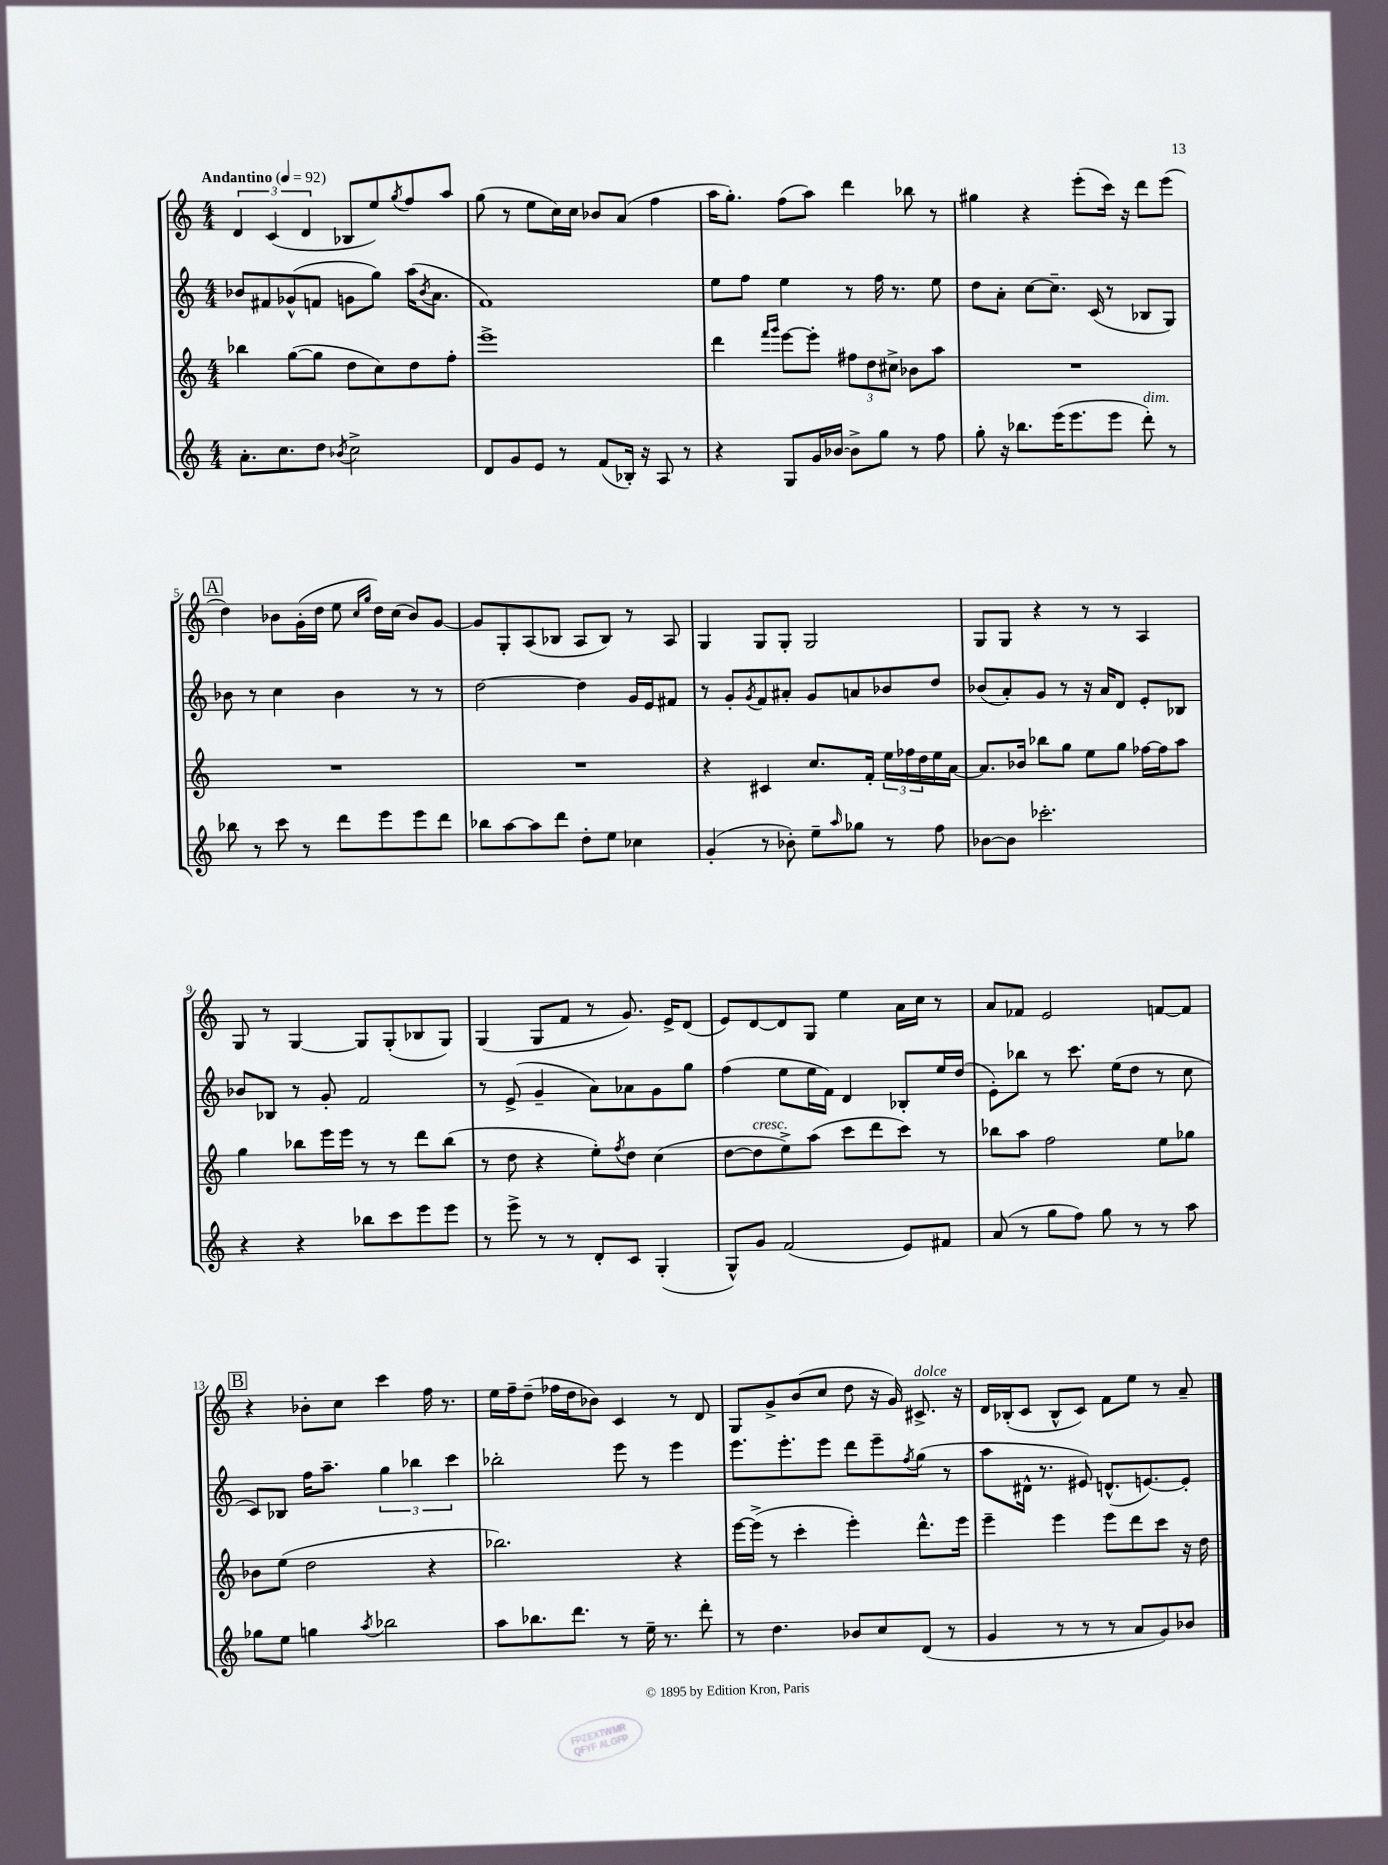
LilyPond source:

<<
\new StaffGroup <<
\new Staff = "s0" {
    \clef treble \key c \major \numericTimeSignature \time 4/4 \tempo "Andantino" 4 = 92
    \tuplet 3/2 { d'4 c'4( d'4 } bes8 e''8) \acciaccatura { g''8 } f''8 a''8 |
    g''8( r8 e''8 c''16) c''16 bes'8 a'8( f''4 |
    a''16 g''8.-.) f''8( a''8) d'''4 bes''8 r8 |
    gis''4 r4 e'''8-.( c'''16) r16 d'''8 e'''8( |
    \mark \markup { \box "A" } d''4) bes'8 g'16-.( d''16 e''8 \grace { c''16 g''16 } d''16) c''16( bes'8) g'8~ |
    g'8 g8-. a8( bes8 a8 bes8) r8 a8 |
    g4 g8 g8-. g2 |
    g8 g8 r4 r8 r8 a4 |
    g8 r8 g4~ g8 g8-.( bes8 g8) |
    g4( g8 f'8 r8 g'8.) e'16-> d'8( |
    e'8) d'8~ d'8 g8 e''4 a'16 c''16 r8 |
    a'8 fes'8 e'2 f'8~ f'8 |
    \mark \markup { \box "B" } r4 bes'8-. c''8 c'''4 f''16 r8. |
    e''16 f''16-- d''8--( fes''16 d''16 bes'8) c'4 r8 d'8 |
    g8 g'8-> b'8( c''8 d''8 r16 g'16) cis'8.->^\markup { \italic "dolce" } r16 |
    d'16 bes16-.( c'8 bes8-^ c'8) f'8 e''8 r8 a'8-- \bar "|." |
}
\new Staff = "s1" {
    \clef treble \key c \major \numericTimeSignature \time 4/4
    bes'8 fis'8 ges'8-^( f'8 g'8 g''8) a''16( \acciaccatura { bes'8 } a'8. |
    f'1) |
    e''8 f''8 e''4 r8 f''16 r8. e''8 |
    d''8 a'8-. c''8~ c''8.-- c'16( r8 bes8 g8) |
    \mark \markup { \box "A" } bes'8 r8 c''4 bes'4 r8 r8 |
    d''2~ d''4 g'16 e'16 fis'8 |
    r8 g'8-. \acciaccatura { g'8 } f'8 ais'8-. g'8 a'8 bes'8 d''8 |
    bes'8( a'8-.) g'8 r8 r16 a'16 d'8 e'8-. bes8 |
    bes'8 bes8 r8 g'8-. f'2 |
    r8 e'8->( g'4-- a'8) aes'8 g'8 g''8 |
    f''4( e''8 e''16 f'16) d'4 bes8-. e''16 d''16( |
    e'8-.) bes''8 r8 c'''8. e''16( d''8 r8 c''8 |
    \mark \markup { \box "B" } c'8) bes8 f''16 a''8.-- \tuplet 3/2 { g''4 bes''4 c'''4 } |
    bes''2-. e'''8 r8 e'''4 |
    e'''8. e'''8.-. e'''8 d'''8 e'''8-- \acciaccatura { f''8 } g''8( r8 |
    a''8 dis'16-^ r8. eis'8) d'8.-^( e'8.~) e'8-. \bar "|." |
}
\new Staff = "s2" {
    \clef treble \key c \major \numericTimeSignature \time 4/4
    bes''4 g''8~( g''8 d''8 c''8) d''8 f''8-. |
    e'''1-> |
    d'''4 \grace { f'''16 g'''16 } e'''8~ e'''8-. \tuplet 3/2 { fis''8 d''8 cis''8-> } bes'8 a''8 |
    R1 |
    \mark \markup { \box "A" } R1 |
    R1 |
    r4 cis'4 c''8. f'16-. \tuplet 3/2 { e''16 fes''16 d''16 } e''16 a'16~ |
    a'8. bes'16 bes''8 g''8 e''8 g''8 fes''16~ fes''16 a''8 |
    g''4 bes''8 e'''16 e'''16 r8 r8 d'''8 bes''8( |
    r8 d''8 r4 e''8-.) \acciaccatura { f''8 } d''8 c''4( |
    d''8~ d''8^\markup { \italic "cresc." } e''8->) a''8( c'''8 d'''8 c'''8) r8 |
    bes''8 a''8 f''2 e''8 ges''8 |
    \mark \markup { \box "B" } bes'8 e''8( d''2 r4 |
    bes''2.) r4 |
    e'''16~ e'''16->( r8 c'''4-. e'''4-.) d'''8.-^ e'''16 |
    e'''4-- e'''4 e'''8 d'''8 c'''8 r16 d''16 \bar "|." |
}
\new Staff = "s3" {
    \clef treble \key c \major \numericTimeSignature \time 4/4
    a'8.-. c''8. d''8 \acciaccatura { bes'8 } c''2-> |
    d'8 g'8 e'8 r8 f'8( bes16-.) r16 a8 r8 |
    r4 g8 g'16 bes'16~ bes'8-> g''8 r8 f''8 |
    g''8-. r16 bes''8. e'''16( e'''8. e'''8 d'''8-.^\markup { \italic "dim." }) r8 |
    \mark \markup { \box "A" } bes''8 r8 c'''8 r8 d'''8 e'''8 e'''8 d'''8 |
    bes''8 a''8~ a''8 d'''8 d''8-. e''8 ces''4 |
    g'4-.( r8 bes'8-.) e''8-- \grace { a''16 } ges''8 r8 f''8 |
    bes'8~ bes'8 ces'''2.-. |
    r4 r4 bes''8 c'''8 e'''8 e'''8 |
    r8 e'''8-> r8 r8 d'8-. c'8 g4-.( |
    g8-^) g'8 f'2( e'8) fis'8 |
    a'8( r8 g''8 f''8) g''8 r8 r8 a''8 |
    \mark \markup { \box "B" } ges''8 e''8 g''4 \acciaccatura { a''8 } bes''2 |
    a''8 bes''8. d'''8. r8 e''16-- r8. d'''8-. |
    r8 d''4. bes'8 c''8 d'8( r8 |
    g'4 r8 r8 r8 a'8 g'8) bes'8 \bar "|." |
}
>>
>>
